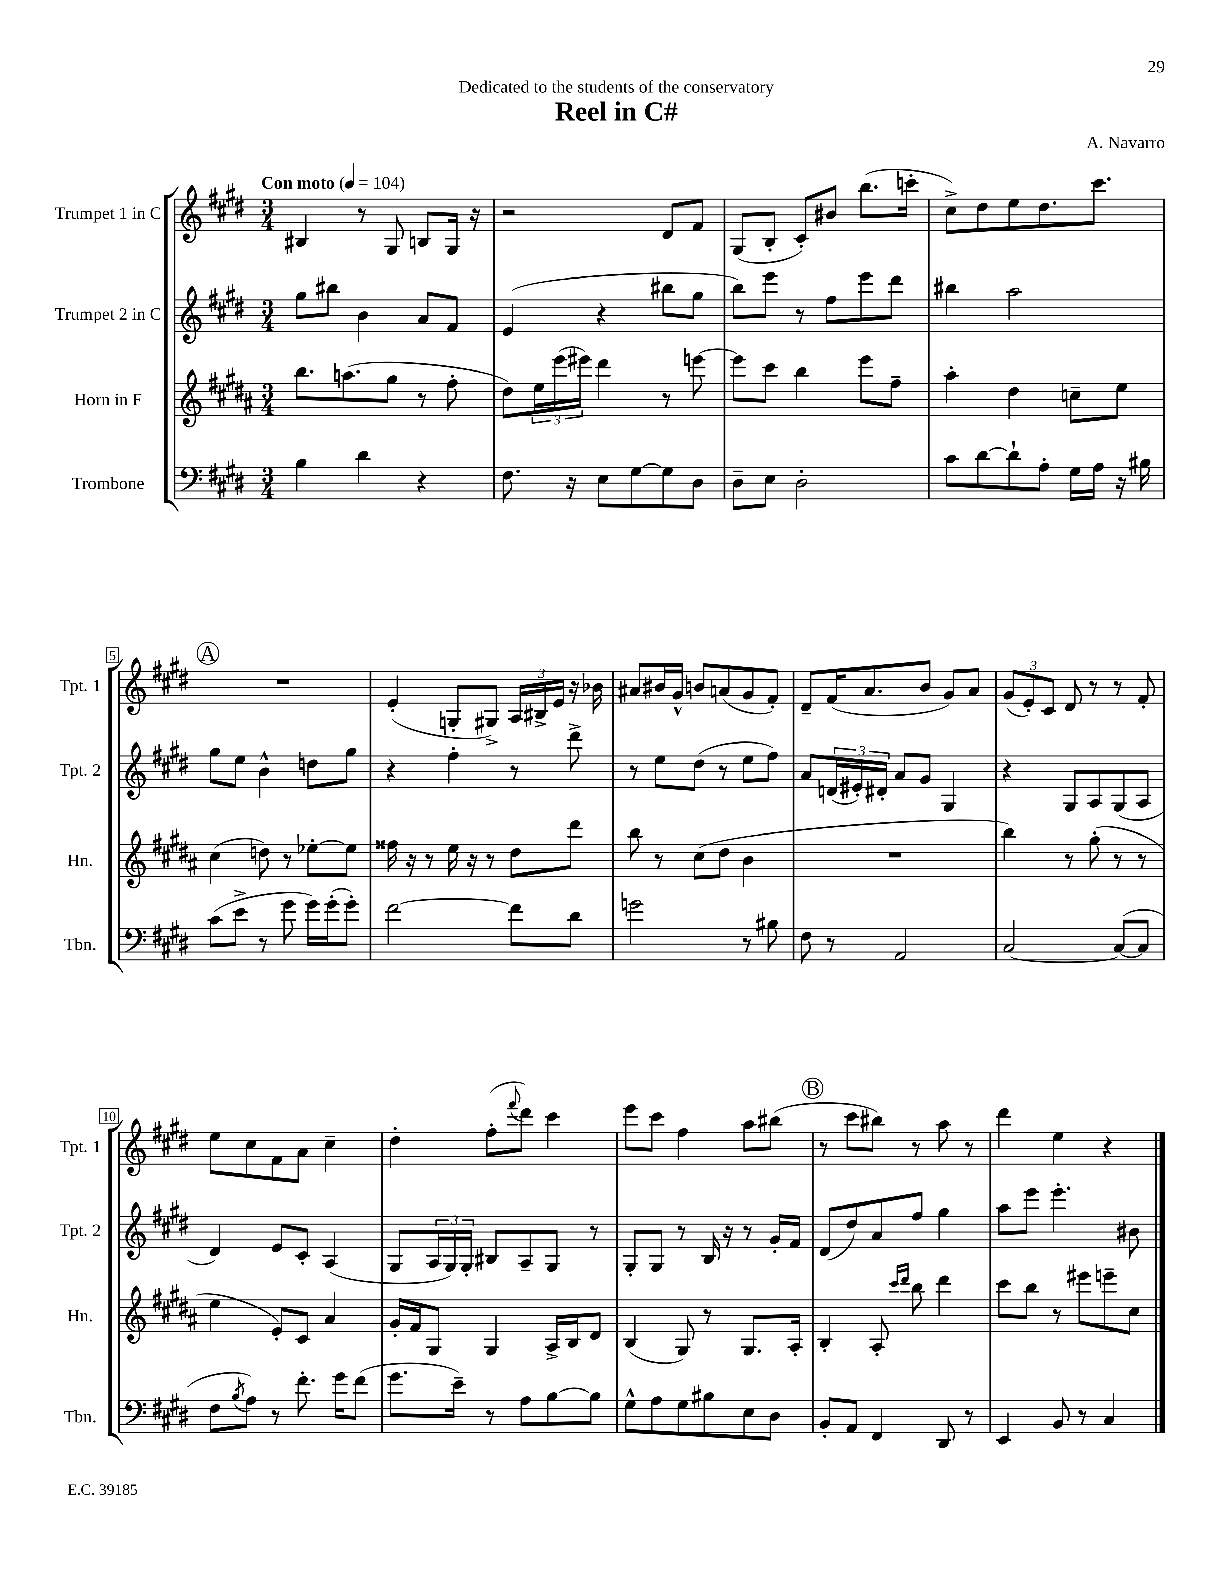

**kern	**kern	**kern	**kern
*staff4	*staff3	*staff2	*staff1
*clefF4	*clefG2	*clefG2	*clefG2
*k[f#c#g#d#]	*k[f#c#g#d#a#]	*k[f#c#g#d#]	*k[f#c#g#d#]
*M3/4	*M3/4	*M3/4	*M3/4
*MM104	*MM104	*MM104	*MM104
4B	8.bb	8gg#	4B#
.	.	8bb#	.
.	(8.aa	.	.
4d#	.	4b	8r
.	8gg#	.	8G#
4r	8r	8a	8B
.	8ff#'	8f#	16G#
.	.	.	16r
=	=	=	=
8.F#	8dd#)	(4e	2r
.	24ee	.	.
.	(24eee	.	.
16r	.	.	.
.	24eee#)	.	.
8E	4ddd#	4r	.
[8G#	.	.	.
8G#]	8r	8bb#	8d#
8D#	[8eee	8gg#	8f#
=	=	=	=
8D#~	8eee]	8bb)	(8G#
8E	8ccc#	8eee	8B'
2D#'	4bb	8r	8c#')
.	.	8ff#	8b#
.	8eee	8eee	(8.bb
.	8ff#~	8ddd#	.
.	.	.	16ccc'
=	=	=	=
8c#	4aa#'	4bb#	8cc#^)
[8d#	.	.	8dd#
8d#`]	4dd#	2aa	8ee
8A'	.	.	8.dd#
16G#	8cc~	.	.
16A	.	.	8.ccc#
16r	8ee	.	.
16B#	.	.	.
=	=	=	=
(8c#	(4cc#	8gg#	2.r
8e^	.	8ee	.
8r	8dd)	4b^^	.
8g#	8r	.	.
16g#)	[8ee-'	8dd	.
(16g#'	.	.	.
8g#')	8ee-]	8gg#	.
=	=	=	=
[2f#	16ff##	4r	(4e'
.	16r	.	.
.	8r	.	.
.	16ee	4ff#'	8G'
.	16r	.	.
.	8r	.	8G#^)
8f#]	8dd#	8r	24A
.	.	.	24B#^
.	.	.	24e
8d#	8ddd#	8ddd#^	16r
.	.	.	16b-
=	=	=	=
2g	8bb	8r	8a#
.	8r	8ee	16b#
.	.	.	16g#^^
.	(8cc#	(8dd#	8b
.	8dd#	8r	(8a
8r	4b	8ee	8g#
8B#	.	8ff#)	8f#')
=	=	=	=
8F#	2.r	8a	8d#~
8r	.	(24d	(16f#
.	.	24e#')	.
.	.	.	8.a
.	.	24d#'	.
2AA	.	8a	.
.	.	8g#	8b
.	.	4G#	8g#)
.	.	.	8a
=	=	=	=
[2C#	4bb)	4r	(12g#
.	.	.	12e')
.	.	.	12c#
.	8r	8G#	8d#
.	(8gg#'	8A	8r
(8C#_	8r	(8G#	8r
8C#]	8r	8A	8f#'
=	=	=	=
8F#	4ee	4d#)	8ee
8qB	.	.	.
8A)	.	.	8cc#
8r	8e')	8e	8f#
8.f#'	8c#	8c#'	8a
.	4a#	(4A	4cc#~
16g#	.	.	.
(8f#	.	.	.
=	=	=	=
8.g#	16g#'	8G#	4dd#'
.	16f#	.	.
.	8G#	24A	.
.	.	24G#)	.
16e~)	.	.	.
.	.	24G#'	.
8r	4G#	8B#	(8ff#'
.	.	.	8qqfff#
8A	.	8A~	8ddd#)
[8B	16A#^	8G#	4ccc#
.	16B	.	.
8B]	8d#	8r	.
=	=	=	=
8G#^^	(4B	8G#'	8eee
8A	.	8G#	8ccc#
8G#	8G#)	8r	4ff#
8B#	8r	16B	.
.	.	16r	.
8E	8.G#	8r	8aa
8D#	.	16g#'	(8bb#
.	16A#'	16f#	.
=	=	=	=
8BB'	4B'	(8d#	8r
8AA	.	8dd#)	8ccc#
4FF#	8A#'	8a	8bb#)
.	16qqccc#	.	.
.	16qqddd#	.	.
.	8bb	8ff#	8r
8DD#	4ddd#	4gg#	8aa
8r	.	.	8r
=	=	=	=
4EE	8ccc#	8aa	4ddd#
.	8bb	8eee	.
8BB	8r	4.eee'	4ee
8r	8eee#	.	.
4C#	8eee~	.	4r
.	8cc#	8b#	.
==	==	==	==
*-	*-	*-	*-
